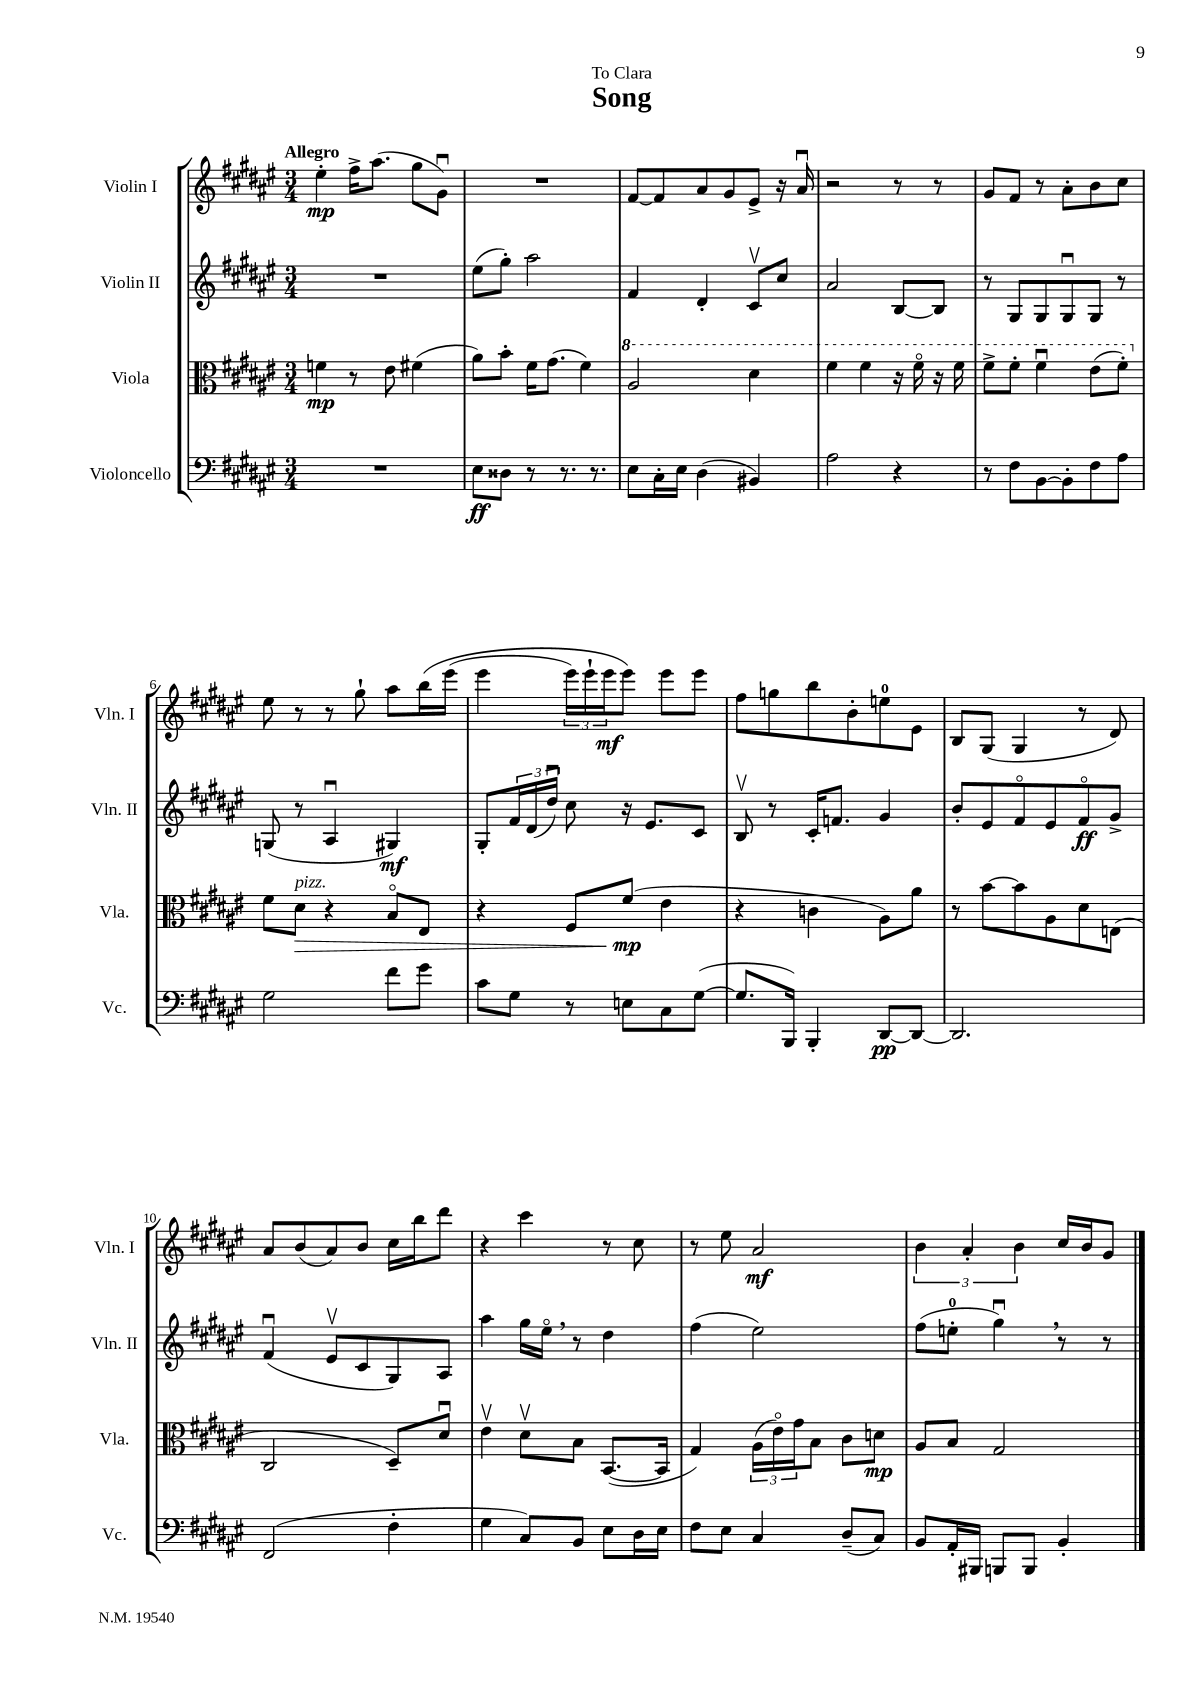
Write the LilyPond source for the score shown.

\header { title = "Song" dedication = "To Clara" }
<<
\new StaffGroup <<
\new Staff = "s0" \with { instrumentName = "Violin I" shortInstrumentName = "Vln. I" } {
    \clef treble \key fis \major \numericTimeSignature \time 3/4 \tempo "Allegro"
    eis''4-.\mp fis''16-> ais''8.( gis''8 gis'8\downbow) |
    R2. |
    fis'8~ fis'8 ais'8 gis'8 eis'8-> r16 ais'16\downbow |
    r2 r8 r8 |
    gis'8 fis'8 r8 ais'8-. b'8 cis''8 |
    eis''8 r8 r8 gis''8-! ais''8 b''16\( eis'''16( |
    eis'''4 \tuplet 3/2 { eis'''16) eis'''16-! eis'''16\mf } eis'''8\) eis'''8 eis'''8 |
    fis''8 g''8 b''8 b'8-. e''8-0 eis'8 |
    b8 gis8( gis4 r8 dis'8) |
    ais'8 b'8( ais'8) b'8 cis''16 b''16 dis'''8 |
    r4 cis'''4 r8 cis''8 |
    r8 eis''8 ais'2\mf |
    \tuplet 3/2 { b'4 ais'4-. b'4 } cis''16 b'16 gis'8 \bar "|." |
}
\new Staff = "s1" \with { instrumentName = "Violin II" shortInstrumentName = "Vln. II" } {
    \clef treble \key fis \major \numericTimeSignature \time 3/4
    R2. |
    eis''8( gis''8-.) ais''2 |
    fis'4 dis'4-. cis'8\upbow cis''8 |
    ais'2 b8~ b8 |
    r8 gis8 gis8 gis8\downbow gis8 r8 |
    g8( r8 ais4\downbow gis4\mf) |
    gis8-. \tuplet 3/2 { fis'16 dis'16( dis''16\downbow) } cis''8 r16 eis'8. cis'8 |
    b8\upbow r8 cis'16-. f'8. gis'4 |
    b'8-. eis'8 fis'8\flageolet eis'8 fis'8\flageolet\ff gis'8-> |
    fis'4\downbow( eis'8\upbow cis'8 gis8) ais8 |
    ais''4 gis''16 eis''16\flageolet \breathe r8 dis''4 |
    fis''4( eis''2) |
    fis''8( e''8-0-. gis''4\downbow) \breathe r8 r8 \bar "|." |
}
\new Staff = "s2" \with { instrumentName = "Viola" shortInstrumentName = "Vla." } {
    \clef alto \key fis \major \numericTimeSignature \time 3/4
    f'4\mp r8 eis'8 fis'4( |
    ais'8) b'8-. fis'16 gis'8.( fis'4) |
    \ottava #1 ais'2 dis''4 |
    fis''4 fis''4 r16 fis''16\flageolet r16 fis''16 |
    fis''8-> fis''8-. fis''4\downbow eis''8( fis''8-.) \ottava #0 |
    fis'8 dis'8\>^\markup { \italic "pizz." } r4 b8\flageolet eis8 |
    r4 fis8 fis'8\mp\!( eis'4 |
    r4 c'4 ais8) ais'8 |
    r8 b'8~ b'8 ais8 dis'8 e8( |
    cis2 dis8--) dis'8\downbow |
    eis'4\upbow dis'8\upbow b8 b,8.~( b,16 |
    gis4) \tuplet 3/2 { ais16( eis'16\flageolet) gis'16 } b8 cis'8 d'8\mp |
    ais8 b8 gis2 \bar "|." |
}
\new Staff = "s3" \with { instrumentName = "Violoncello" shortInstrumentName = "Vc." } {
    \clef bass \key fis \major \numericTimeSignature \time 3/4
    R2. |
    eis8\ff disis8 r8 r8. r8. |
    eis8 cis16-. eis16 dis4( bis,4) |
    ais2 r4 |
    r8 fis8 b,8~ b,8-. fis8 ais8 |
    gis2 fis'8 gis'8 |
    cis'8 gis8 r8 e8 cis8 gis8~( |
    gis8. b,,16) b,,4-. dis,8~\pp dis,8~ |
    dis,2. |
    fis,2( fis4-. |
    gis4 cis8) b,8 eis8 dis16 eis16 |
    fis8 eis8 cis4 dis8--( cis8) |
    b,8 ais,16-. bis,,16 b,,8 b,,8 b,4-. \bar "|." |
}
>>
>>
